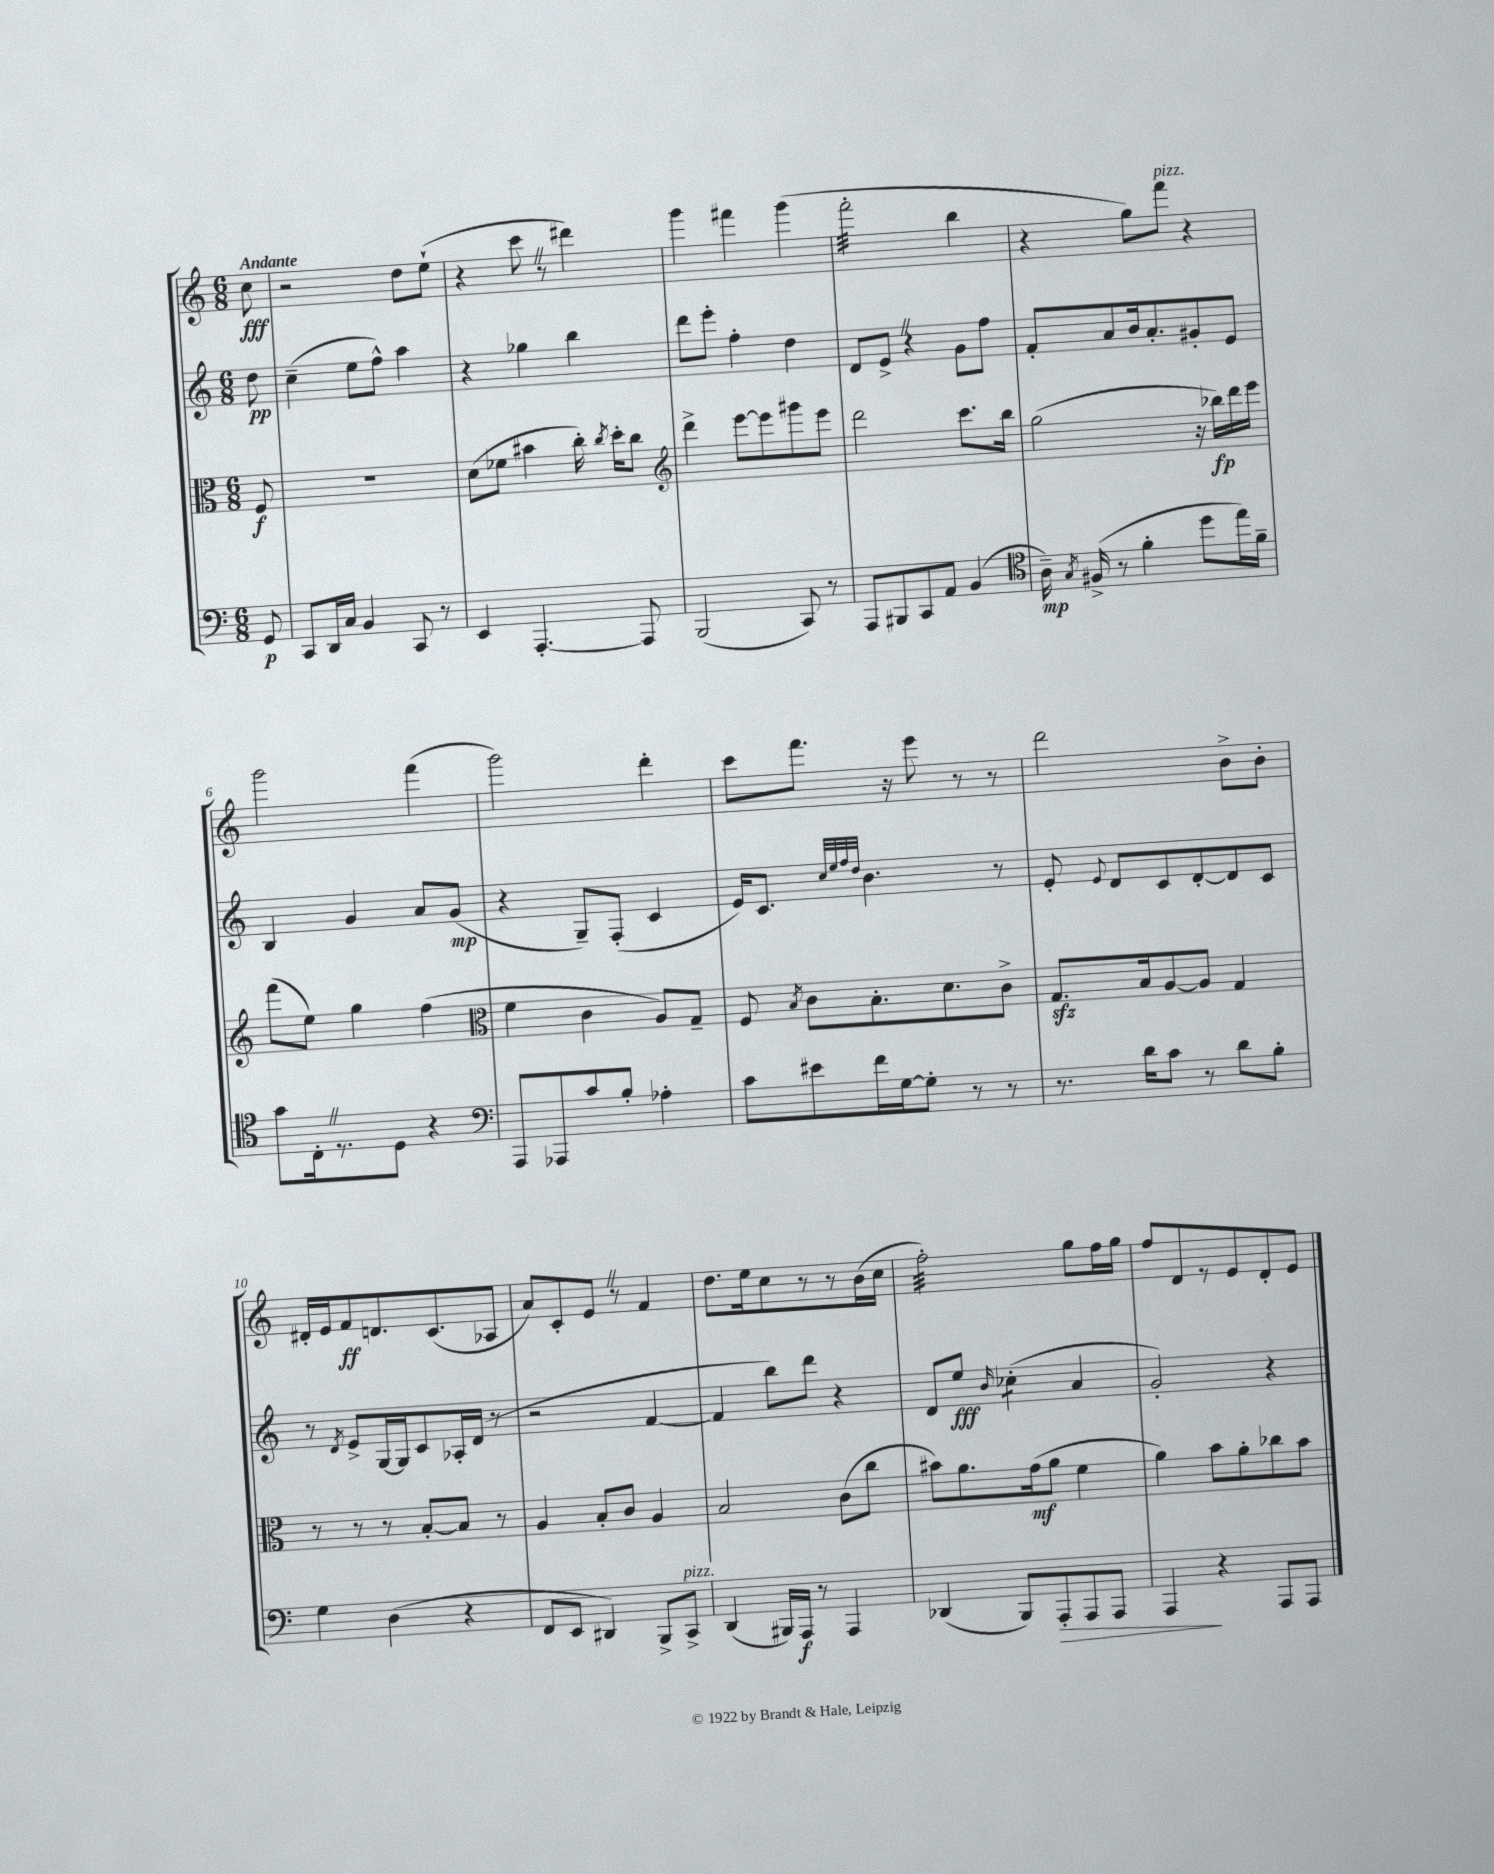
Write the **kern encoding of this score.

**kern	**kern	**kern	**kern
*staff4	*staff3	*staff2	*staff1
*clefF4	*clefC3	*clefG2	*clefG2
*k[]	*k[]	*k[]	*k[]
*M6/8	*M6/8	*M6/8	*M6/8
8GG/	8F/	8dd\	8cc\
=	=	=	=
8CC/L	2.r	(4cc~\	2r
16DD/L	.	.	.
16C/JJ	.	.	.
4BB/	.	8ee\L	.
.	.	8ff^^\J)	.
8CC/	.	4aa\	8dd\L
8r	.	.	(8ee`\J
=	=	=	=
4EE/	(8d\L	4r	4r
.	8f-\J	.	.
[4.AAA'/	4b#\	4gg-\	8ccc\
.	.	.	8r
.	16cc'\)	4bb\	4ddd#\)
.	8qcc/	.	.
.	16dd'\LK	.	.
8AAA/]	8cc\J	.	.
=	=	=	=
*	*clefG2	*	*
(2BBB/	4ddd^\	8ddd\L	4ggg\
.	.	8eee'\J	.
.	[8eee\L	4ff'\	4fff#\
.	8eee\]	.	.
8CC/)	8ggg#\	4dd\	(4ggg\
8r	8eee\J	.	.
=	=	=	=
8AAA/L	2ddd\	8d/L	2fff'\
8BBB#/	.	8e^/J	.
8CC/	.	4r	.
8AA/J	.	.	.
(4BB/	8.ccc\L	8g\L	4bb\
.	.	8ff\J	.
.	16bb\Jk	.	.
=	=	=	=
*clefC4	*	*	*
16A~\)	(2gg\	8f'/L	4r
8qG/	.	.	.
(16F#^/	.	.	.
8r	.	8a/	.
4f'\	.	16b/k	8gg\L)
.	.	8.a'/	.
.	.	.	8fff\J
8dd\L	16r	8g#'/	4r
.	16bb-\LL)	.	.
16ee\L)	16ddd\	8e/J	.
16f~\JJ	16eee\JJ	.	.
=	=	=	=
8g\L	(8fff\L	4B/	2ggg\
16C'\k	8ee\J)	.	.
8.r	.	.	.
.	4gg\	4g/	.
8D\J	.	.	.
4r	(4ff\	8a/L	(4fff\
.	.	(8g/J	.
=	=	=	=
*clefF4	*clefC3	*	*
8AAA/L	4f\	4r	2ggg\)
8AAA-/	.	.	.
8c/	4c\	8G~/L)	.
8B'/J	.	(8F'/J	.
4A-'\	8A/L)	4c/	4ddd'\
.	8G~/J	.	.
=	=	=	=
8c\L	8F/	16e/LK)	8ccc\L
.	.	8.c/J	.
.	8qB/	.	.
8e#\	8c\L	.	8.fff\J
.	.	32qqcc/LLL	.
.	.	32qqee/	.
.	.	32qqff/	.
.	.	32qqdd/JJJ	.
16f\L	8.B'\	4.b\	.
[16G\J	.	.	16r
8G'\]J	.	.	8eee\
.	8.d\	.	.
8r	.	.	8r
8r	8c^\J	8r	8r
=	=	=	=
8.r	8.G/L	8e'/	2ddd\
.	.	8qqe/	.
.	.	8d/L	.
16d\LK	16B/k	.	.
8c\J	[8A/	8c/	.
8r	8A/]J	[8d'/	.
8d\L	4G/	8d/]	8b^\L
8B'\J	.	8c/J	8b'\J
=	=	=	=
4G\	8r	8r	16d#'/LL
.	.	.	16e/J
.	.	8qd/	.
.	8r	8e^/L	8f/
(4D\	8r	[16G/L	8.d/
.	.	16G/]J	.
.	[8B'/L	8c/	.
.	.	.	(8.c/
4r	8B/]J	16A-'/L	.
.	.	(16d/JJ	.
.	8r	8r	8A-/J
=	=	=	=
8FF/L	4A/	2r	8a/L)
8EE/J	.	.	8c'/
4DD#/)	8B'/L	.	8e/J
.	8c/J	.	8r
8BBB^/L	4A/	[4f/	4f/
8CC^/J	.	.	.
=	=	=	=
(4DD/	2B/	4f/]	8.dd\L
.	.	.	16ee\k
16BBB#/LL)	.	8bb\L)	8cc\
16AAA/JJ	.	.	.
8r	.	8ddd\J	8r
4AAA/	(8c\L	4r	8r
.	8cc\J	.	(16b\L
.	.	.	16cc\JJ
=	=	=	=
(4DD-/	8b#\L)	8d/L	2ff'\)
.	8.a\	8ee/J	.
.	.	16qqb/	.
8BBB/L)	.	(4cc-'\	.
.	(16g\k	.	.
8AAA'/	8a\J	.	.
8AAA/	4f\	4a/	8gg\L
8AAA/J	.	.	16ff\L
.	.	.	16gg\JJ
=	=	=	=
4AAA/	4a\)	2g'/)	8ff/L
.	.	.	8d/
4r	8b\L	.	8r
.	8a'\	.	8e/
8AAA/L	8cc-\	4r	8d'/
8AAA/J	8b\J	.	8e/J
==	==	==	==
*-	*-	*-	*-
